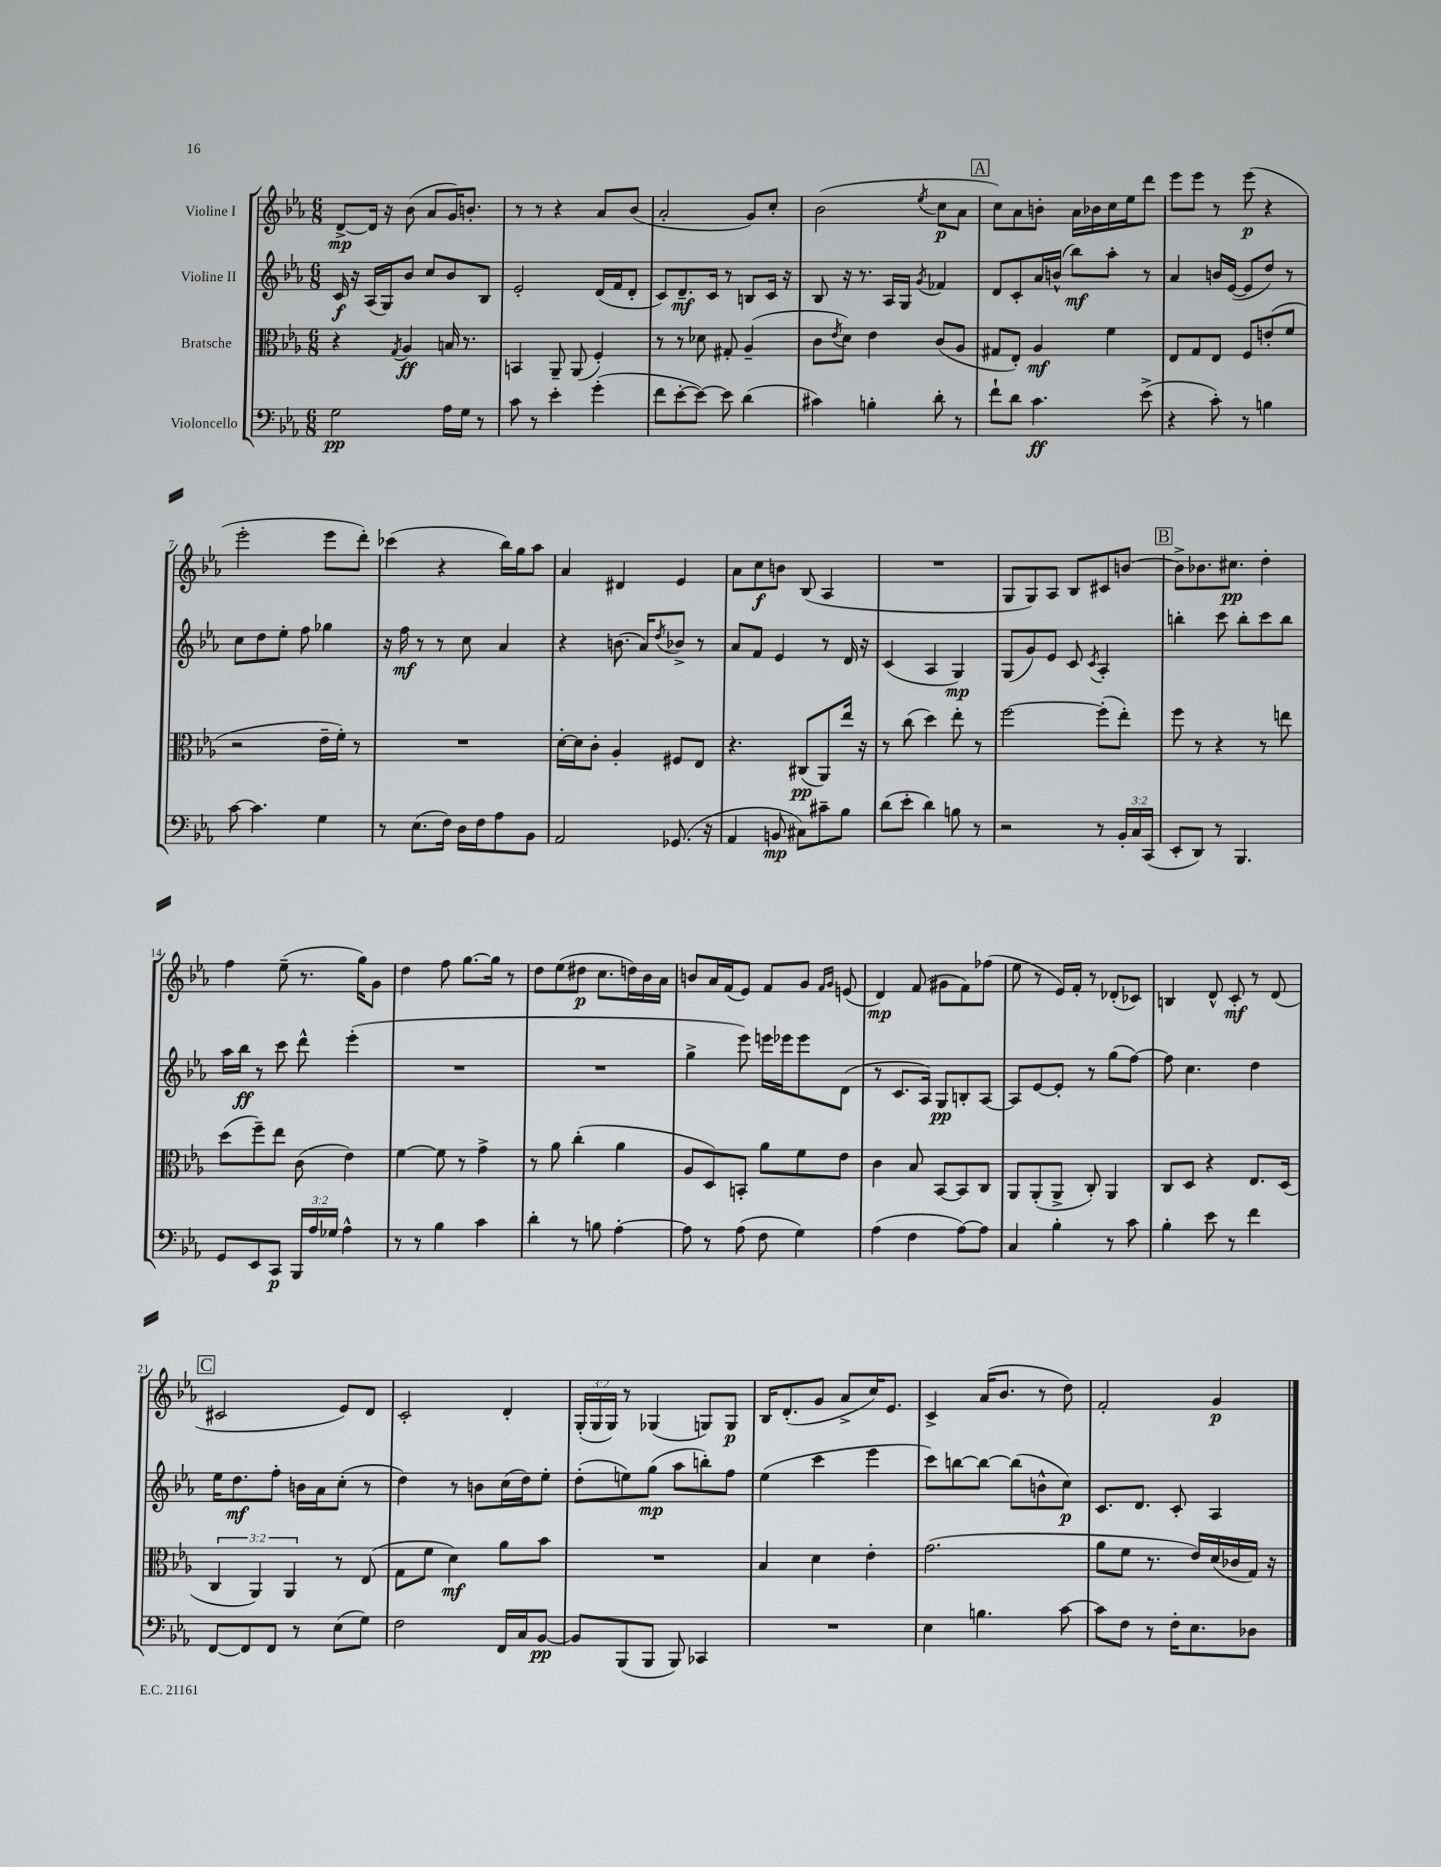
<<
\new StaffGroup <<
\new Staff = "s0" \with { instrumentName = "Violine I" } {
    \clef treble \key ees \major \numericTimeSignature \time 6/8 \override Staff.TupletNumber.text = #tuplet-number::calc-fraction-text
    d'8~->\mp d'16 r16 bes'8( aes'8 g'16) b'8.-. |
    r8 r8 r4 aes'8 bes'8( |
    aes'2-. g'8) c''8-. |
    bes'2( \acciaccatura { ees''8 } c''8\p aes'8 |
    \mark \markup { \box "A" } c''8) aes'8 b'8-. aes'16 bes'16 c''16 ees''16 d'''8 |
    ees'''8 ees'''8 r8 ees'''8\p( r4 |
    ees'''2-. ees'''8 d'''8-.) |
    ces'''4( r4 bes''16) g''16 aes''8 |
    aes'4 dis'4 ees'4 |
    aes'8 c''8\f b'8 bes8( aes4 |
    R2. |
    g8 g8) aes8 bes8 cis'8 b'8~ |
    \mark \markup { \box "B" } b'8-> bes'8. cis''8.\pp d''4-. |
    f''4 ees''8--( r8. g''16) g'8 |
    d''4 f''8 g''8.~ g''16 r8 |
    d''8 ees''8( dis''8\p c''8. d''16) bes'16 aes'16 |
    b'8 aes'16 f'16( ees'8) f'8 g'8 \grace { f'16 g'16 } e'8( |
    d'4\mp) f'8( gis'8 f'8) fes''8( |
    ees''8 r8 ees'16) f'16-. r8 des'8-.( ces'8) |
    b4 d'8-^ c'8-.\mf r8 d'8( |
    \mark \markup { \box "C" } cis'2 ees'8) d'8 |
    c'2-. d'4-. |
    \tuplet 3/2 { g16-.( g16 g16) } r8 ges4( g8) g8\p |
    bes16 d'8.-.( g'8 aes'8-> c''16) ees'8. |
    c'4-> aes'16( bes'8. r8 d''8) |
    f'2-. g'4\p \bar "|." |
}
\new Staff = "s1" \with { instrumentName = "Violine II" } {
    \clef treble \key ees \major \numericTimeSignature \time 6/8
    c'16\f r16 aes16( g16) bes'8 c''8 bes'8 bes8 |
    ees'2-. d'16( f'16 d'8-. |
    c'8) d'8.--\mf c'16 r8 b8 c'16 r16 |
    bes8 r16 r8. aes16 g16 \acciaccatura { g'8 } fes'4 |
    \mark \markup { \box "A" } d'8 c'8-. aes'16 b'16-^( bes''8\mf) aes''8-. r8 |
    aes'4 b'16 ees'16~( ees'8 d''8) r8 |
    c''8 d''8 ees''8-. f''8 ges''4 |
    r16 f''16\mf r8 r8 c''8 aes'4 |
    r4 b'8.( aes'16) \acciaccatura { d''8 } bes'8-> r8 |
    aes'8 f'8 ees'4 r8 d'16 r16 |
    c'4( aes4 g4\mp) |
    g8( g'8) ees'8 c'8 \acciaccatura { c'8 } aes4-. |
    \mark \markup { \box "B" } b''4-. c'''8 b''8-. c'''8 b''8 |
    aes''16 bes''16\ff r8 c'''8 d'''8-^ ees'''4-.( |
    R2. |
    R2. |
    g''4-> ees'''8) e'''16 ees'''16 ees'''8 d'8( |
    r8 c'8. aes16) g8\pp b8-. aes8~ |
    aes8 ees'8~ ees'8-. r8 g''8( f''8~) |
    f''8 c''4. d''4 |
    \mark \markup { \box "C" } ees''16 d''8.\mf f''8-. b'16 aes'16 c''8-.( r8 |
    d''4) r8 b'8 c''16( d''16) ees''8-. |
    d''8-.( e''8) g''8\mp( aes''8 b''8-.) f''8 |
    ees''4( c'''4 ees'''4 |
    c'''8) b''8~ b''8~ b''8( b'8-^ c''8\p) |
    c'8. d'8. c'8-. aes4 \bar "|." |
}
\new Staff = "s2" \with { instrumentName = "Bratsche" } {
    \clef alto \key ees \major \numericTimeSignature \time 6/8 \override Staff.TupletNumber.text = #tuplet-number::calc-fraction-text
    r4 \acciaccatura { g8 } aes4\ff b16 r8. |
    b,4 aes,8-- aes,8( f4-.) |
    r8 r8 des'8 gis8-. aes4--( |
    c'8 \acciaccatura { ees'8 } d'8) ees'4 c'8( aes8 |
    \mark \markup { \box "A" } gis8 ees8-.) aes4\mf f'4 |
    ees8 g8 ees8 f8 e'8-.( f'8 |
    r2 ees'16-- f'16-.) r8 |
    R2. |
    d'16~-. d'16 c'8-. aes4-. fis8 ees8 |
    r4. cis8\pp( aes,8) ees''16 r16 |
    r8 c''8( d''4) ees''8-. r8 |
    f''2~ f''8-.( ees''8-.) |
    \mark \markup { \box "B" } f''8 r8 r4 r8 e''8 |
    d''8( f''8--) ees''8 c'8( ees'4) |
    f'4~ f'8 r8 g'4-> |
    r8 aes'8 c''4-.( aes'4 |
    aes8 d8) b,8-. aes'8 f'8 ees'8 |
    c'4 bes8 bes,8~ bes,8 c8 |
    aes,8 aes,8-.( aes,8-> c8-.) aes,4 |
    c8 d8 r4 ees8. d16( |
    \mark \markup { \box "C" } \tuplet 3/2 { c4 aes,4) aes,4 } r8 ees8( |
    g8 f'8 d'4\mf) aes'8 bes'8 |
    R2. |
    bes4 d'4 ees'4-. |
    g'2.( |
    aes'8 f'8 r8. ees'16) d'16( ces'16 g16) r16 \bar "|." |
}
\new Staff = "s3" \with { instrumentName = "Violoncello" } {
    \clef bass \key ees \major \numericTimeSignature \time 6/8 \override Staff.TupletNumber.text = #tuplet-number::calc-fraction-text
    g2\pp aes16 g16 r8 |
    c'8 r8 ees'4-. g'4-.( |
    f'8 ees'8~-. ees'8~) ees'8 d'4( |
    cis'4) b4-. d'8-. r8 |
    \mark \markup { \box "A" } f'8-! d'8 c'4.\ff ees'8->( |
    r4 c'8-.) r8 b4 |
    c'8~ c'4. g4 |
    r8 ees8.( f16) d16 f16 aes8 bes,8 |
    aes,2 ges,8.( r16 |
    aes,4 b,8\mp cis8) cis'8-- bes8 |
    d'8( ees'8-. d'4) b8 r8 |
    r2 r8 \tuplet 3/2 { bes,16-. c16 c,16( } |
    \mark \markup { \box "B" } ees,8-. d,8) r8 bes,,4. |
    g,8 ees,8 c,8\p \tuplet 3/2 { bes,,16 aes16 ges16 } aes4-^ |
    r8 r8 bes4 c'4 |
    d'4-. r8 b8 aes4~-. |
    aes8 r8 aes8( f8 g4) |
    aes4( f4 aes8~) aes8 |
    c4 bes4-. r8 c'8 |
    bes4-. ees'8 r8 f'4 |
    \mark \markup { \box "C" } f,8~ f,8 f,8 r8 ees8( g8) |
    f2 f,16 c16 bes,8~\pp |
    bes,8 bes,,8( bes,,8 bes,,8) ces,4 |
    R2. |
    ees4 b4. c'8~ |
    c'8 f8 r8 f16-. ees8. des8 \bar "|." |
}
>>
>>
